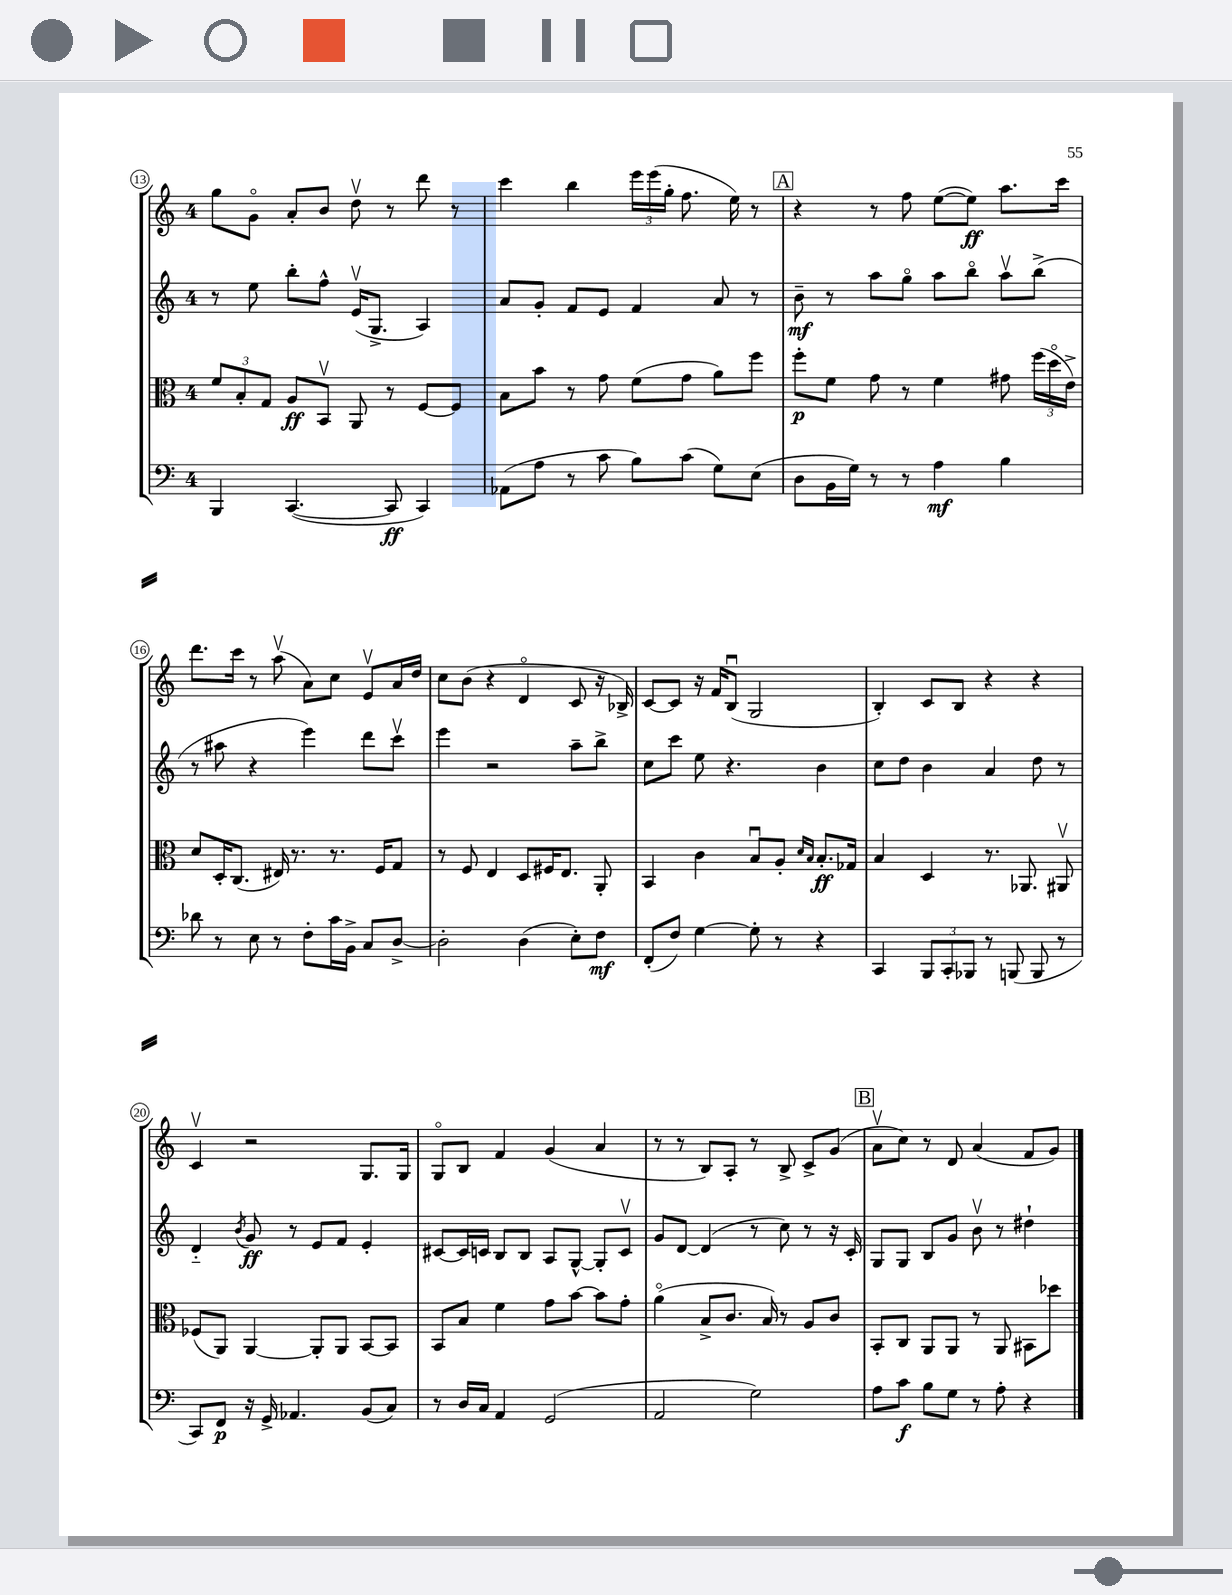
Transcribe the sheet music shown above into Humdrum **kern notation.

**kern	**dynam	**kern	**dynam	**kern	**dynam	**kern	**dynam
*part4	*part4	*part3	*part3	*part2	*part2	*part1	*part1
*staff4	*staff4	*staff3	*staff3	*staff2	*staff2	*staff1	*staff1
*clefF4	*	*clefC3	*	*clefG2	*	*clefG2	*
*k[]	*	*k[]	*	*k[]	*	*k[]	*
*M4/4	*	*M4/4	*	*M4/4	*	*M4/4	*
=13	=13	=13	=13	=13	=13	=13	=13
4BBB/	.	12f/L	.	8r	.	8gg\L	.
.	.	12B'/	.	.	.	.	.
.	.	.	.	8ee\	.	8g\J	.
.	.	12G/J	.	.	.	.	.
([4.CC/	.	8A/L	ff	8bb'\L	.	8a'/L	.
.	.	8BBv/J	.	8ff^^\J	.	8b/J	.
.	.	8AA/	.	(16ev/KL	.	8ddv\	.
.	.	.	.	8.G^/J	.	.	.
8CC/]	ff	8r	.	.	.	8r	.
4CC/)	.	[8F/L	.	4A/)	.	8ddd\	.
.	.	8F/J]	.	.	.	8r	.
=14	=14	=14	=14	=14	=14	=14	=14
(8AA-X\L	.	8B\L	.	8a/L	.	4ccc\	.
8A\J	.	8b\J	.	8g'/J	.	.	.
8r	.	8r	.	8f/L	.	4bb\	.
8c\	.	8g\	.	8e/J	.	.	.
8B\L)	.	(8f\L	.	4f/	.	24eee\LL	.
.	.	.	.	.	.	(24eee\	.
.	.	.	.	.	.	24gg'\JJ	.
(8c\J	.	8g\J	.	.	.	8.ff\	.
8G\L)	.	8a\L)	.	8a/	.	.	.
.	.	.	.	.	.	16ee\)	.
(8E\J	.	8ff\J	.	8r	.	8r	.
!!LO:REH:place=s1:t=A
=15	=15	=15	=15	=15	=15	=15	=15
8D\L	.	8ff'\L	p	8b~\	mf	4r	.
16BB\L	.	8f\J	.	8r	.	.	.
16G\JJ)	.	.	.	.	.	.	.
8r	.	8g\	.	8aa\L	.	8r	.
8r	.	8r	.	8gg\J	.	8ff\	.
4A\	mf	4f\	.	8aa\L	.	([8ee\L	.
.	.	.	.	8bb\J	.	8ee\J])	ff
4B\	.	8g#X\	.	8aav\L	.	8.aa\L	.
.	.	(24ff\LL	.	(8bb^\J	.	.	.
.	.	24dd\	.	.	.	.	.
.	.	.	.	.	.	16ccc\Jk	.
.	.	24e^\JJ)	.	.	.	.	.
!!LO:LB:g=z
=16	=16	=16	=16	=16	=16	=16	=16
8d-X\	.	8d/L	.	8r	.	8.ddd\L	.
8r	.	16D'/K	.	8aa#X\	.	.	.
.	.	(8.C/J	.	.	.	16ccc\Jk	.
8E\	.	.	.	4r	.	8r	.
8r	.	16E#X/)	.	.	.	(8aav\	.
.	.	8.r	.	.	.	.	.
8F'\L	.	.	.	4eee\)	.	8a\L)	.
16c\L	.	8.r	.	.	.	8cc\J	.
16BB^\JJ	.	.	.	.	.	.	.
8C/L	.	.	.	8ddd\L	.	8ev/L	.
.	.	16F/KL	.	.	.	.	.
[8D^/J	.	8G/J	.	8cccv\J	.	16a/L	.
.	.	.	.	.	.	16dd/JJ	.
=17	=17	=17	=17	=17	=17	=17	=17
2D'\]	.	8r	.	4eee\	.	8cc\L	.
.	.	8F/	.	.	.	(8b\J	.
.	.	4E/	.	2r	.	4r	.
(4D\	.	8D/L	.	.	.	4d/	.
.	.	16F#X/K	.	.	.	.	.
.	.	8.E/J	.	.	.	.	.
8E'\L)	.	.	.	8aa~\L	.	8c/	.
8F\J	mf	8AA'/	.	8bb^\J	.	16r	.
.	.	.	.	.	.	16B-X^/)	.
=18	=18	=18	=18	=18	=18	=18	=18
(8FF'/L	.	4BB/	.	8cc\L	.	[8c/L	.
8F/J)	.	.	.	8ccc\J	.	8c/J]	.
[4G\	.	4c\	.	8ee\	.	16r	.
.	.	.	.	.	.	16f/KL	.
.	.	.	.	4.r	.	(8Bu/J	.
8G'\]	.	8Bu/L	.	.	.	2G/	.
8r	.	8A'/J	.	.	.	.	.
.	.	16qqd/LL	.	.	.	.	.
.	.	16qqB/JJ	.	.	.	.	.
4r	.	8.B'/L	ff	4b\	.	.	.
.	.	16G-X/Jk	.	.	.	.	.
=19	=19	=19	=19	=19	=19	=19	=19
4CC/	.	4B/	.	8cc\L	.	4B'/)	.
.	.	.	.	8dd\J	.	.	.
12BBB/L	.	4D/	.	4b\	.	8c/L	.
12CC'/	.	.	.	.	.	.	.
.	.	.	.	.	.	8B/J	.
12BBB-X/J	.	.	.	.	.	.	.
8r	.	8.r	.	4a/	.	4r	.
(8BBBn/	.	.	.	.	.	.	.
.	.	8.AA-X/	.	.	.	.	.
8BBB/	.	.	.	8dd\	.	4r	.
8r	.	8AA#Xv/	.	8r	.	.	.
!!LO:LB:g=z
=20	=20	=20	=20	=20	=20	=20	=20
8CC/L)	.	(8F-X/L	.	4d/	.	4cv/	.
8FF/J	p	8AA/J)	.	.	.	.	.
.	.	.	.	8qb/	.	.	.
16r	.	[4AA/	.	8g/	ff	2r	.
16GG^/	.	.	.	.	.	.	.
4.AA-X/	.	.	.	8r	.	.	.
.	.	8AA'/L]	.	8e/L	.	.	.
.	.	8AA/J	.	8f/J	.	.	.
(8BB/L	.	[8BB/L	.	4e'/	.	8.G/L	.
8C/J)	.	8BB/J]	.	.	.	.	.
.	.	.	.	.	.	16G/Jk	.
=21	=21	=21	=21	=21	=21	=21	=21
8r	.	8BB/L	.	[8c#X/L	.	8G/L	.
16D/LL	.	8B/J	.	16c#/L]	.	8B/J	.
16C/JJ	.	.	.	16cn/JJ	.	.	.
4AA/	.	4f\	.	8B/L	.	4f/	.
.	.	.	.	8B/J	.	.	.
(2GG/	.	8g\L	.	8A/L	.	(4g/	.
.	.	[8b\J	.	[8G^^/J	.	.	.
.	.	8b\L]	.	8G'/L]	.	4a/	.
.	.	8g'\J	.	8cv/J	.	.	.
=22	=22	=22	=22	=22	=22	=22	=22
2AA/	.	(4a\	.	8g/L	.	8r	.
.	.	.	.	[8d/J	.	8r	.
.	.	8B^/L	.	(4d/]	.	8B/L)	.
.	.	8.c/J	.	.	.	8A'/J	.
2G\)	.	.	.	8r	.	8r	.
.	.	16B/)	.	.	.	.	.
.	.	8r	.	8cc\)	.	8B^/	.
.	.	8A/L	.	8r	.	8c^/L	.
.	.	8c/J	.	16r	.	(8g/J	.
.	.	.	.	16c'/	.	.	.
!!LO:REH:place=s1:t=B
=23	=23	=23	=23	=23	=23	=23	=23
8A\L	.	8BB'/L	.	8G/L	.	8av\L	.
8c\J	f	8C/J	.	8G/J	.	8cc\J)	.
8B\L	.	8AA/L	.	8B/L	.	8r	.
8G\J	.	8AA/J	.	8g/J	.	8d/	.
8r	.	8r	.	8bv\	.	(4a/	.
8A'\	.	8AA/	.	8r	.	.	.
4r	.	8BB#X\L	.	4dd#X`\	.	8f/L	.
.	.	8dd-X\J	.	.	.	8g/J)	.
==	==	==	==	==	==	==	==
*-	*-	*-	*-	*-	*-	*-	*-
